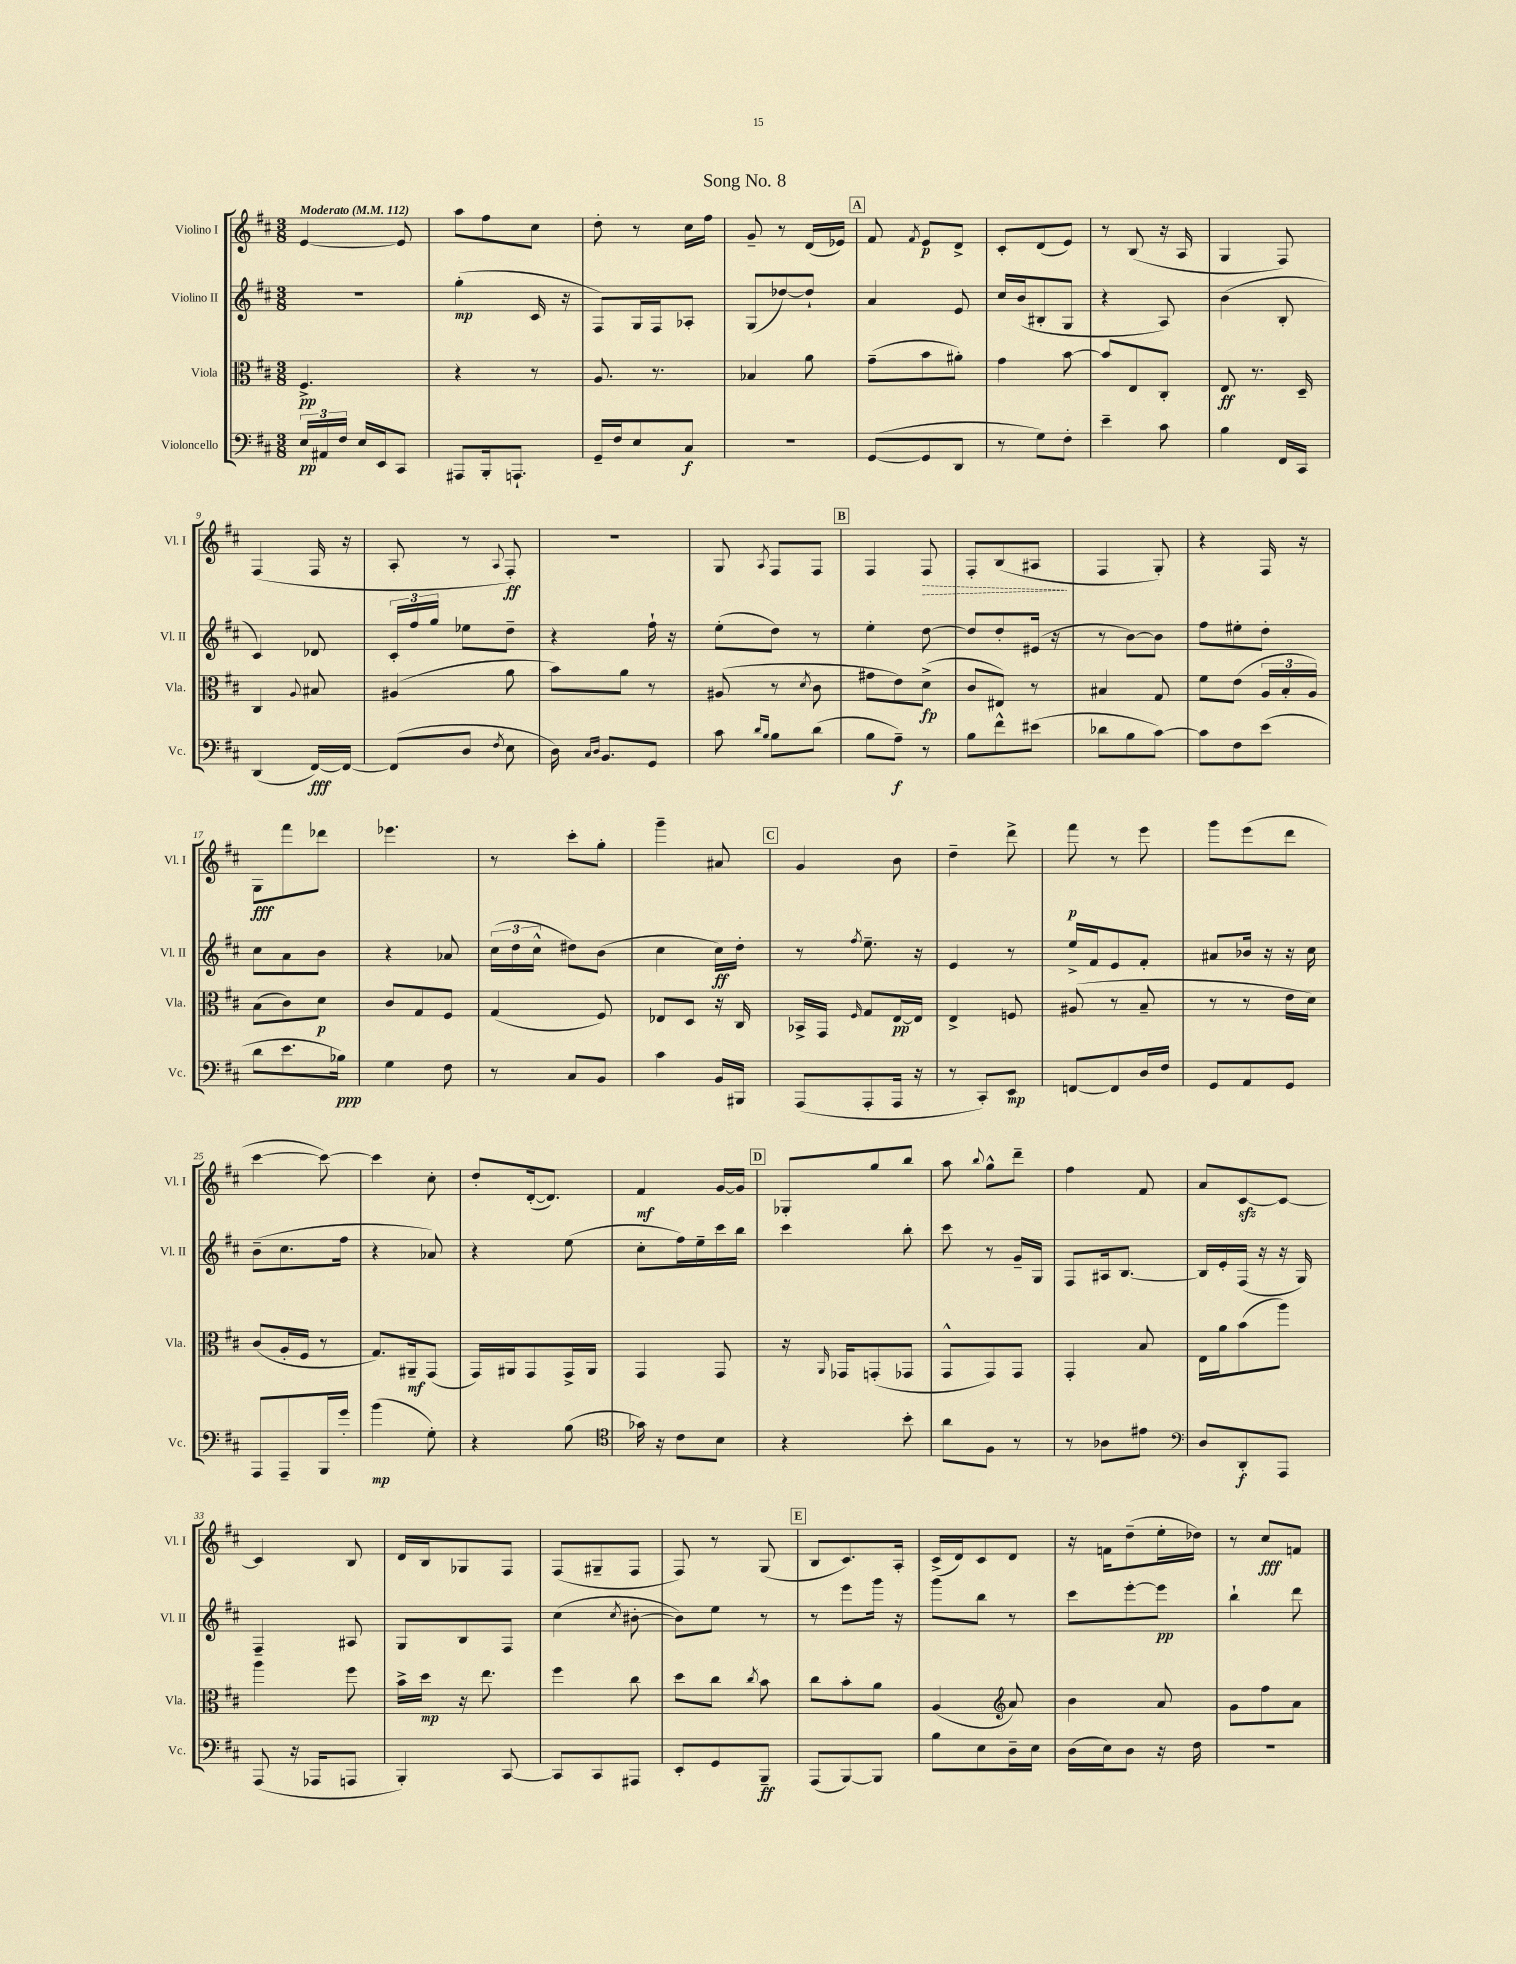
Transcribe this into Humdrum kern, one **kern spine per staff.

**kern	**dynam	**kern	**dynam	**kern	**dynam	**kern	**dynam
*part4	*part4	*part3	*part3	*part2	*part2	*part1	*part1
*staff4	*staff4	*staff3	*staff3	*staff2	*staff2	*staff1	*staff1
*I"Violoncello	*	*I"Viola	*	*I"Violino II	*	*I"Violino I	*
*I'Vc.	*	*I'Vla.	*	*I'Vl. II	*	*I'Vl. I	*
*clefF4	*	*clefC3	*	*clefG2	*	*clefG2	*
*k[f#c#]	*	*k[f#c#]	*	*k[f#c#]	*	*k[f#c#]	*
*M3/8	*	*M3/8	*	*M3/8	*	*M3/8	*
*MM112	*	*MM112	*	*MM112	*	*MM112	*
=1	=1	=1	=1	=1	=1	=1	=1
!	!	!	!	!	!	!LO:TX:a:B:t=Moderato	!
24E/LL	pp	4.F#^/	pp	4.r	.	[4e/	.
24AA#X/	.	.	.	.	.	.	.
24F#/JJ	.	.	.	.	.	.	.
16E/LL	.	.	.	.	.	.	.
16EE/J	.	.	.	.	.	.	.
8CC#/J	.	.	.	.	.	8e/]	.
=2	=2	=2	=2	=2	=2	=2	=2
8AAA#X/L	.	4r	.	(4gg'\	mp	8aa\L	.
16BBB'/k	.	.	.	.	.	8ff#\	.
8.AAAn`/J	.	.	.	.	.	.	.
.	.	8r	.	16c#/	.	8cc#\J	.
.	.	.	.	16r	.	.	.
=3	=3	=3	=3	=3	=3	=3	=3
16GG~/LL	.	8.A/	.	8F#/L)	.	8dd'\	.
16F#/J	.	.	.	.	.	.	.
8E/	.	.	.	16G/L	.	8r	.
.	.	8.r	.	16F#/J	.	.	.
8C#/J	f	.	.	8A-X'/J	.	16cc#\LL	.
.	.	.	.	.	.	16ff#\JJ	.
=4	=4	=4	=4	=4	=4	=4	=4
4.r	.	4B-X/	.	(8G/L	.	8g~/	.
.	.	.	.	[8dd-X/)	.	8r	.
.	.	8a\	.	8dd-`/J]	.	(16d/LL	.
.	.	.	.	.	.	16e-X/JJ)	.
!!LO:REH:place=s1:t=A
=5	=5	=5	=5	=5	=5	=5	=5
([8GG/L	.	(8g~\L	.	4a/	.	8f#/	.
.	.	.	.	.	.	8qf#/	.
8GG/]	.	8b\	.	.	.	8e/L	p
8DD/J	.	8a#X'\J)	.	8e/	.	8d^/J	.
=6	=6	=6	=6	=6	=6	=6	=6
8r	.	4g\	.	16cc#/LL	.	8c#'/L	.
.	.	.	.	(16b/J	.	.	.
8G\L)	.	.	.	8B#X'/	.	(8d/	.
8F#'\J	.	[8b\	.	8G/J	.	8e/J)	.
=7	=7	=7	=7	=7	=7	=7	=7
4e~\	.	8b/L]	.	4r	.	8r	.
.	.	8E/	.	.	.	(8B/	.
8c#\	.	8C#'/J	.	8A/)	.	16r	.
.	.	.	.	.	.	16A/	.
=8	=8	=8	=8	=8	=8	=8	=8
4B\	.	8E/	ff	(4b\	.	4G/	.
.	.	8.r	.	.	.	.	.
16FF#/LL	.	.	.	8B'/	.	8F#/)	.
16CC#/JJ	.	16D~/	.	.	.	.	.
!!LO:LB:g=z
=9	=9	=9	=9	=9	=9	=9	=9
(4DD/	.	4C#/	.	4c#/)	.	(4F#/	.
.	.	8qqA/	.	.	.	.	.
[16FF#/LL)	fff	8B#X/	.	8d-X/	.	16F#/	.
16FF#/JJ_	.	.	.	.	.	16r	.
=10	=10	=10	=10	=10	=10	=10	=10
(8FF#/L]	.	(4A#X/	.	24c#'/LL	.	8A'/	.
.	.	.	.	24ff#/	.	.	.
.	.	.	.	24gg/JJ	.	.	.
8D/J	.	.	.	8ee-X\L	.	8r	.
8qF#/	.	.	.	.	.	8qqA/	.
8E\	.	8a\	.	8dd~\J	.	8F#'/)	ff
=11	=11	=11	=11	=11	=11	=11	=11
16D\)	.	8b\L)	.	4r	.	4.r	.
16qqC#/LL	.	.	.	.	.	.	.
16qqD/JJ	.	.	.	.	.	.	.
8.BB/L	.	.	.	.	.	.	.
.	.	8a\J	.	.	.	.	.
8GG/J	.	8r	.	16ff#`\	.	.	.
.	.	.	.	16r	.	.	.
=12	=12	=12	=12	=12	=12	=12	=12
8c#\	.	(8A#X/	.	(8ee'\L	.	8G/	.
16qqd/LL	.	.	.	.	.	.	.
16qqB/JJ	.	.	.	.	.	8qA/	.
8B\L	.	8r	.	8dd\J)	.	8F#/L	.
.	.	8qd/	.	.	.	.	.
(8d\J	.	8c#\	.	8r	.	8F#/J	.
!!LO:REH:place=s1:t=B
=13	=13	=13	=13	=13	=13	=13	=13
8B\L	.	8g#X\L	.	4ee'\	.	4F#/	.
8A~\J)	f	8e\)	.	.	.	.	.
!	!	!	!	!	!	!	!LO:HP:b
8r	.	(8d^\J	fp	[8dd\	.	8F#/	>
=14	=14	=14	=14	=14	=14	=14	=14
8B\L	.	8c#/L	.	8dd/L]	.	8F#'/L	.
8f#^^\	.	8E#X/J)	.	8dd'/	.	(8B/	.
(8e#X\J	.	8r	.	(16e#X/Jk	.	8A#X/J	.
.	.	.	.	16r	.	.	.
.	.	.	.	.	.	.	]
=15	=15	=15	=15	=15	=15	=15	=15
8d-X\L	.	4B#X/	.	8r	.	4F#/	.
8B\	.	.	.	[8b\L)	.	.	.
[8c#\J)	.	8G/	.	8b\J]	.	8G'/)	.
=16	=16	=16	=16	=16	=16	=16	=16
8c#\L]	.	8f#\L	.	8ff#\L	.	4r	.
8F#\	.	(8e\J	.	8ee#X'\	.	.	.
(8e\J	.	24A/LL	.	8dd'\J	.	16F#/	.
.	.	24B'/	.	.	.	.	.
.	.	.	.	.	.	16r	.
.	.	24A/JJ)	.	.	.	.	.
!!LO:LB:g=z
=17	=17	=17	=17	=17	=17	=17	=17
8d\L	.	(8B\L	.	8cc#\L	.	8G\L	fff
8.e\	.	8c#\)	.	8a\	.	8fff#\	.
.	.	8d\J	p	8b\J	.	8ddd-X\J	.
16B-X\Jk)	ppp	.	.	.	.	.	.
=18	=18	=18	=18	=18	=18	=18	=18
4G\	.	8c#/L	.	4r	.	4.eee-X\	.
.	.	8G/	.	.	.	.	.
8F#\	.	8F#/J	.	8a-X/	.	.	.
=19	=19	=19	=19	=19	=19	=19	=19
8r	.	(4G/	.	(24cc#\LL	.	8r	.
.	.	.	.	24dd\	.	.	.
.	.	.	.	24cc#^^\JJ	.	.	.
8C#/L	.	.	.	8dd#X\L)	.	8ccc#'\L	.
8BB/J	.	8F#/)	.	(8b\J	.	8gg'\J	.
=20	=20	=20	=20	=20	=20	=20	=20
4c#\	.	8E-X/L	.	4cc#\	.	4ggg~\	.
.	.	8D/J	.	.	.	.	.
16BB/LL	.	16r	.	16cc#\LL)	ff	8a#X/	.
16BBB#X/JJ	.	16C#/	.	16dd'\JJ	.	.	.
!!LO:REH:place=s1:t=C
=21	=21	=21	=21	=21	=21	=21	=21
(8AAA/L	.	16BB-X^/LL	.	8r	.	4g/	.
.	.	16GG/JJ	.	.	.	.	.
.	.	16qqF#/	.	8qff#/	.	.	.
8AAA'/	.	8G/L	.	8.ee~\	.	.	.
16AAA/Jk	.	[16E/L	pp	.	.	8b\	.
16r	.	16E/JJ]	.	16r	.	.	.
=22	=22	=22	=22	=22	=22	=22	=22
8r	.	4E^/	.	4e/	.	4dd~\	.
8CC#'/L)	.	.	.	.	.	.	.
8EE/J	mp	8Fn/	.	8r	.	8ddd^\	.
=23	=23	=23	=23	=23	=23	=23	=23
[8FFn/L	.	(8A#X/	.	16ee^/LL	.	8fff#\	p
.	.	.	.	16f#/J	.	.	.
8FF/]	.	8r	.	8e/	.	8r	.
16D/L	.	8B~/	.	8f#'/J	.	8eee\	.
16F#/JJ	.	.	.	.	.	.	.
=24	=24	=24	=24	=24	=24	=24	=24
8GG/L	.	8r	.	8a#X/L	.	8ggg\L	.
8AA/	.	8r	.	16b-X/Jk	.	(8eee\	.
.	.	.	.	16r	.	.	.
8GG/J	.	16e\LL	.	16r	.	8ddd\J	.
.	.	16d\JJ)	.	16cc#\	.	.	.
!!LO:LB:g=z
=25	=25	=25	=25	=25	=25	=25	=25
8AAA/L	.	(8c#/L	.	(8b~\L	.	[4ccc#\	.
8AAA~/	.	16A'/L	.	8.cc#\	.	.	.
.	.	16F#/JJ	.	.	.	.	.
16BBB/L	.	8r	.	.	.	8ccc#\_)	.
16g'/JJ	.	.	.	16ff#\Jk	.	.	.
=26	=26	=26	=26	=26	=26	=26	=26
(4b\	mp	8.G/L)	.	4r	.	4ccc#\]	.
.	.	16AA#X~/k	mf	.	.	.	.
8G'\)	.	(8GG/J	.	8a-X/)	.	8cc#'\	.
=27	=27	=27	=27	=27	=27	=27	=27
4r	.	16GG/LL)	.	4r	.	8dd'/L	.
.	.	16AA#X/J	.	.	.	.	.
.	.	8GG/	.	.	.	([16d'/k	.
.	.	.	.	.	.	8.d/J])	.
(8B\	.	16GG^/L	.	(8ee\	.	.	.
.	.	16AA#/JJ	.	.	.	.	.
=28	=28	=28	=28	=28	=28	=28	=28
*clefC4	*	*	*	*	*	*	*
16g-X\)	.	4GG/	.	8cc#'\L	.	4f#/	mf
16r	.	.	.	.	.	.	.
8c#\L	.	.	.	16ff#\L)	.	.	.
.	.	.	.	16ee~\	.	.	.
8B\J	.	8GG/	.	16ccc#\	.	[16g/LL	.
.	.	.	.	16bb\JJ	.	16g/JJ]	.
!!LO:REH:place=s1:t=D
=29	=29	=29	=29	=29	=29	=29	=29
4r	.	16r	.	4ccc#\	.	8G-X'/L	.
.	.	16qqAA/	.	.	.	.	.
.	.	16GG-X/KL	.	.	.	.	.
.	.	(8GGn'/	.	.	.	8gg/	.
8b'\	.	8GG-X/J	.	8bb'\	.	8bb/J	.
=30	=30	=30	=30	=30	=30	=30	=30
8a\L	.	8GG^^/L	.	8ccc#\	.	8aa\	.
.	.	.	.	.	.	8qqbb/	.
8F#\J	.	8GG/)	.	8r	.	8gg^^\L	.
8r	.	8GG/J	.	16g~/LL	.	8ddd~\J	.
.	.	.	.	16G/JJ	.	.	.
=31	=31	=31	=31	=31	=31	=31	=31
8r	.	4GG'/	.	8F#/L	.	4ff#\	.
8A-X\L	.	.	.	16A#X/k	.	.	.
.	.	.	.	[8.B/J	.	.	.
8e#X\J	.	8B/	.	.	.	8f#/	.
=32	=32	=32	=32	=32	=32	=32	=32
*clefF4	*	*	*	*	*	*	*
8D/L	.	16E\LL	.	16B/LL]	.	8a/L	.
.	.	16a\J	.	16e'/	.	.	.
8DD'/	f	(8b\	.	(16F#/JJ	.	[8c#zz/	.
.	.	.	.	16r	.	.	.
8AAA/J	.	8aa\J)	.	16r	.	8c#/J_	.
.	.	.	.	16G/)	.	.	.
!!LO:LB:g=z
=33	=33	=33	=33	=33	=33	=33	=33
(8AAA/	.	4aa\	.	4F#~/	.	4c#/]	.
16r	.	.	.	.	.	.	.
16AAA-X/KL	.	.	.	.	.	.	.
8AAAn/J	.	8ff#\	.	8A#X/	.	8B/	.
=34	=34	=34	=34	=34	=34	=34	=34
4BBB'/)	.	16b^\LL	.	8G/L	.	16d/LL	.
.	.	16dd\JJ	mp	.	.	16B/J	.
.	.	16r	.	8B/	.	8G-X/	.
.	.	8.ee\	.	.	.	.	.
[8CC#/	.	.	.	8F#/J	.	8F#/J	.
=35	=35	=35	=35	=35	=35	=35	=35
8CC#/L]	.	4ff#\	.	(4cc#\	.	(8F#/L	.
8CC#/	.	.	.	.	.	8G#X~/	.
.	.	.	.	8qcc#/	.	.	.
8AAA#X/J	.	8cc#\	.	[8b#X'\	.	8F#/J	.
=36	=36	=36	=36	=36	=36	=36	=36
8EE'/L	.	8dd\L	.	8b#\L])	.	8F#/)	.
8GG/	.	8cc#\J	.	8ee\J	.	8r	.
.	.	8qcc#/	.	.	.	.	.
8BBB~/J	ff	8b\	.	8r	.	(8G/	.
!!LO:REH:place=s1:t=E
=37	=37	=37	=37	=37	=37	=37	=37
(8AAA/L	.	8cc#\L	.	8r	.	8B/L	.
[8BBB/)	.	8b'\	.	8eee\L	.	8.c#/)	.
8BBB/J]	.	8a\J	.	16ggg\Jk	.	.	.
.	.	.	.	16r	.	16A'/Jk	.
=38	=38	=38	=38	=38	=38	=38	=38
8B\L	.	(4A/	.	8ggg\L	.	(16c#^/LL	.
.	.	.	.	.	.	16d/J)	.
8E\	.	.	.	8bb\J	.	8c#/	.
*	*	*clefG2	*	*	*	*	*
16D~\L	.	8a/)	.	8r	.	8d/J	.
16E\JJ	.	.	.	.	.	.	.
=39	=39	=39	=39	=39	=39	=39	=39
(16D\LL	.	4b\	.	8ccc#\L	.	16r	.
16E\J)	.	.	.	.	.	16fn\KL	.
8D\J	.	.	.	[8eee'\	.	(8dd~\	.
16r	.	8a/	.	8eee\J]	pp	16ee'\L	.
16F#\	.	.	.	.	.	16dd-X\JJ)	.
=40	=40	=40	=40	=40	=40	=40	=40
4.r	.	8g\L	.	4bb`\	.	8r	.
.	.	8ff#\	.	.	.	8cc#/L	fff
.	.	8a\J	.	8ddd\	.	8fn/J	.
==	==	==	==	==	==	==	==
*-	*-	*-	*-	*-	*-	*-	*-
